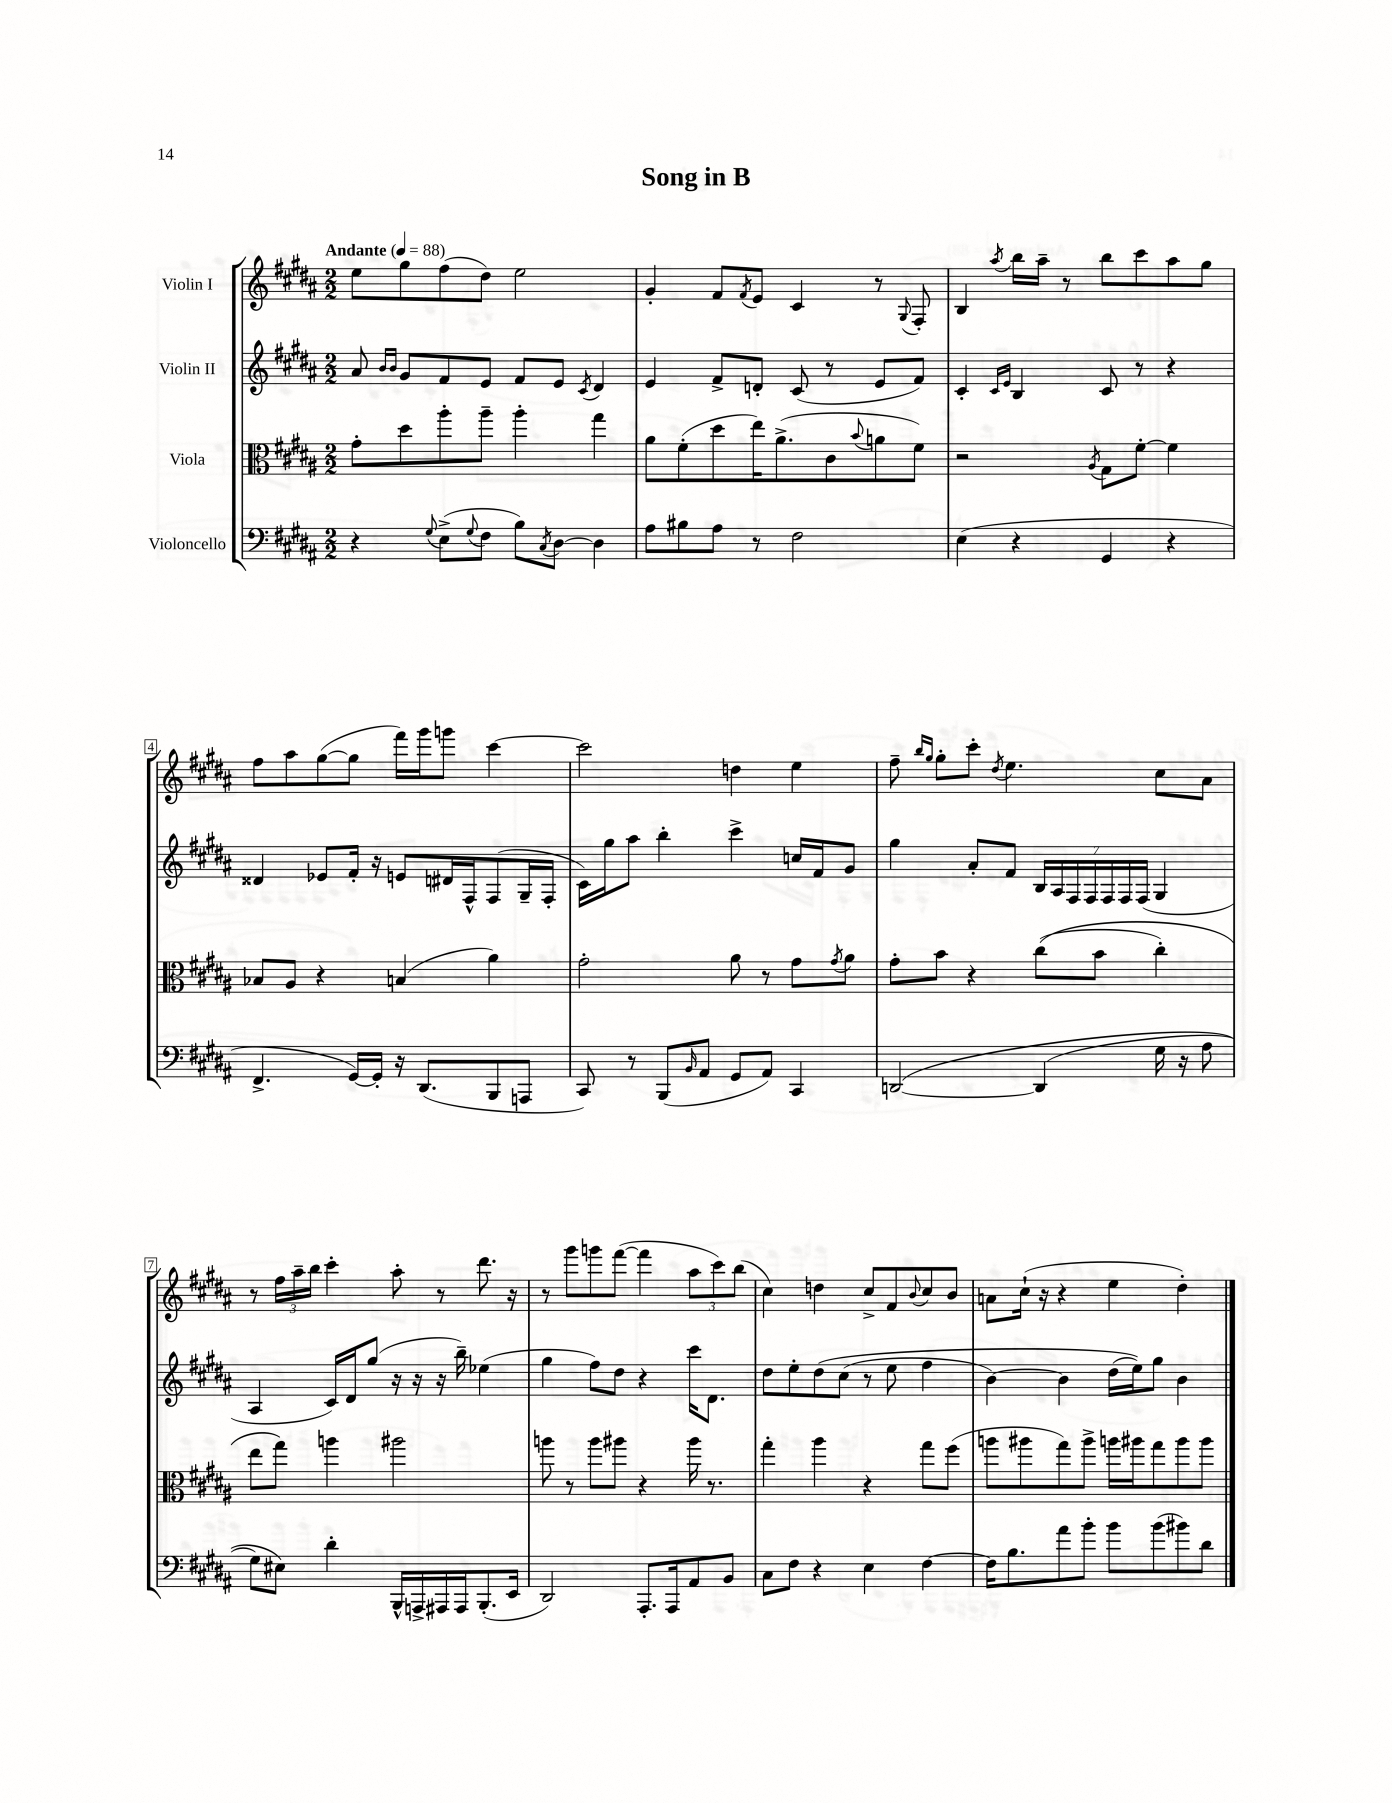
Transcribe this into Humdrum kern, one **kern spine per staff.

**kern	**kern	**kern	**kern
*staff4	*staff3	*staff2	*staff1
*clefF4	*clefC3	*clefG2	*clefG2
*k[f#c#g#d#a#]	*k[f#c#g#d#a#]	*k[f#c#g#d#a#]	*k[f#c#g#d#a#]
*M2/2	*M2/2	*M2/2	*M2/2
*MM88	*MM88	*MM88	*MM88
4r	8g#'	8a#	8ee
.	.	16qqb	.
.	.	16qqb	.
.	8dd#	8g#	8gg#
8qqG#	.	.	.
(8E^	8aa#'	8f#	(8ff#
8qqG#	.	.	.
8F#	8aa#~	8e	8dd#)
8B)	4aa#'	8f#	2ee
8qC#	.	.	.
[8D#	.	8e	.
.	.	8qc#	.
4D#]	4gg#	4d#	.
=	=	=	=
8A#	8a#	4e	4g#'
8B#	(8f#'	.	.
8A#	8dd#	8f#^	8f#
.	.	.	8qf#
8r	16ee)	8d'	8e
.	(8.a#^	.	.
2F#	.	(8c#	4c#
.	8c#	8r	.
.	8qqb	.	.
.	8a	8e	8r
.	.	.	8qqG#
.	8f#)	8f#)	8F#'
=	=	=	=
(4E	2r	4c#'	4B
.	.	16qqc#	.
.	.	16qqe	8qaa#
4r	.	4B	16bb
.	.	.	16aa#~
.	.	.	8r
.	8qA#	.	.
4GG#	8G#	8c#	8bb
.	[8f#'	8r	8ccc#
4r	4f#]	4r	8aa#
.	.	.	8gg#
=	=	=	=
4.FF#^	8B-	4d##	8ff#
.	8A#	.	8aa#
.	4r	8e-	([8gg#
[16GG#)	.	16f#'	8gg#]
16GG#']	.	16r	.
16r	(4B	8e	16fff#)
(8.DD#	.	.	16ggg#
.	.	16d#	8ggg
.	.	16F#^^	.
8BBB	4a#)	(8F#	[4ccc#
8AAA	.	16G#~	.
.	.	16F#'	.
=	=	=	=
8CC#)	2g#'	16c#)	2ccc#]
.	.	16gg#	.
8r	.	8aa#	.
(8BBB	.	4bb'	.
16qqBB	.	.	.
8AA#	.	.	.
8GG#	8a#	4ccc#^	4dd
8AA#)	8r	.	.
4CC#	8g#	16cc	4ee
.	.	16f#	.
.	8qg#	.	.
.	8a#	8g#	.
=	=	=	=
&([2DD	8g#'	4gg#	8ff#~
.	.	.	16qqbb
.	.	.	16qqgg#
.	8b	.	8gg#'
.	4r	8a#'	8ccc#'
.	.	.	8qdd#
.	.	8f#	4.ee
(4DD]	&((8cc#	28B	.
.	.	28A#	.
.	.	28F#	.
.	.	28F#	.
.	8b	.	.
.	.	28F#	.
.	.	28F#	.
.	.	(28F#	.
16G#	4cc#')	4G#	8cc#
16r	.	.	.
8A#	.	.	8a#
=	=	=	=
8G#)	8ee	4A#	8r
8E#&)	8gg#&)	.	24ff#
.	.	.	24aa#~
.	.	.	24bb
4d#'	4aa	16c#)	4ccc#'
.	.	16d#	.
.	.	(8gg#	.
16BBB^^	2aa#	16r	8aa#'
16AAA^	.	16r	.
16AAA#	.	16r	8r
16AAA#	.	16bb~)	.
(8.BBB'	.	(4ee-	8.ddd#
16EE	.	.	16r
=	=	=	=
2DD#)	8aa	4gg#	8r
.	8r	.	8ggg#
.	8aa	8ff#)	8ggg
.	8aa#	8dd#	([8fff#
8.AAA#'	4r	4r	4fff#]
16AAA#	.	.	.
8AA#	16aa#	16ccc#	12aa#
.	8.r	8.d#	.
.	.	.	12ccc#)
8BB	.	.	.
.	.	.	(12bb
=	=	=	=
8C#	4gg#'	8dd#	4cc#)
8F#	.	8ee'	.
4r	4aa#	&(8dd#	4dd
.	.	(8cc#	.
4E	4r	8r	8cc#^
.	.	8ee	8f#
.	.	.	8qqb
[4F#	8gg#	4ff#	8cc#
.	(8ff#	.	8b
=	=	=	=
16F#]	8aa	[4b)	8a
8.B	.	.	.
.	8aa#	.	(16cc#`
.	.	.	16r
8a#	8gg#)	4b]	4r
8b'	8aa#^	.	.
8b	16aa	(16dd#	4ee
.	16aa#	16ee)&)	.
(8b	8gg#	8gg#	.
8b#)	8aa#	4b	4dd#')
8d#	8aa#	.	.
==	==	==	==
*-	*-	*-	*-
